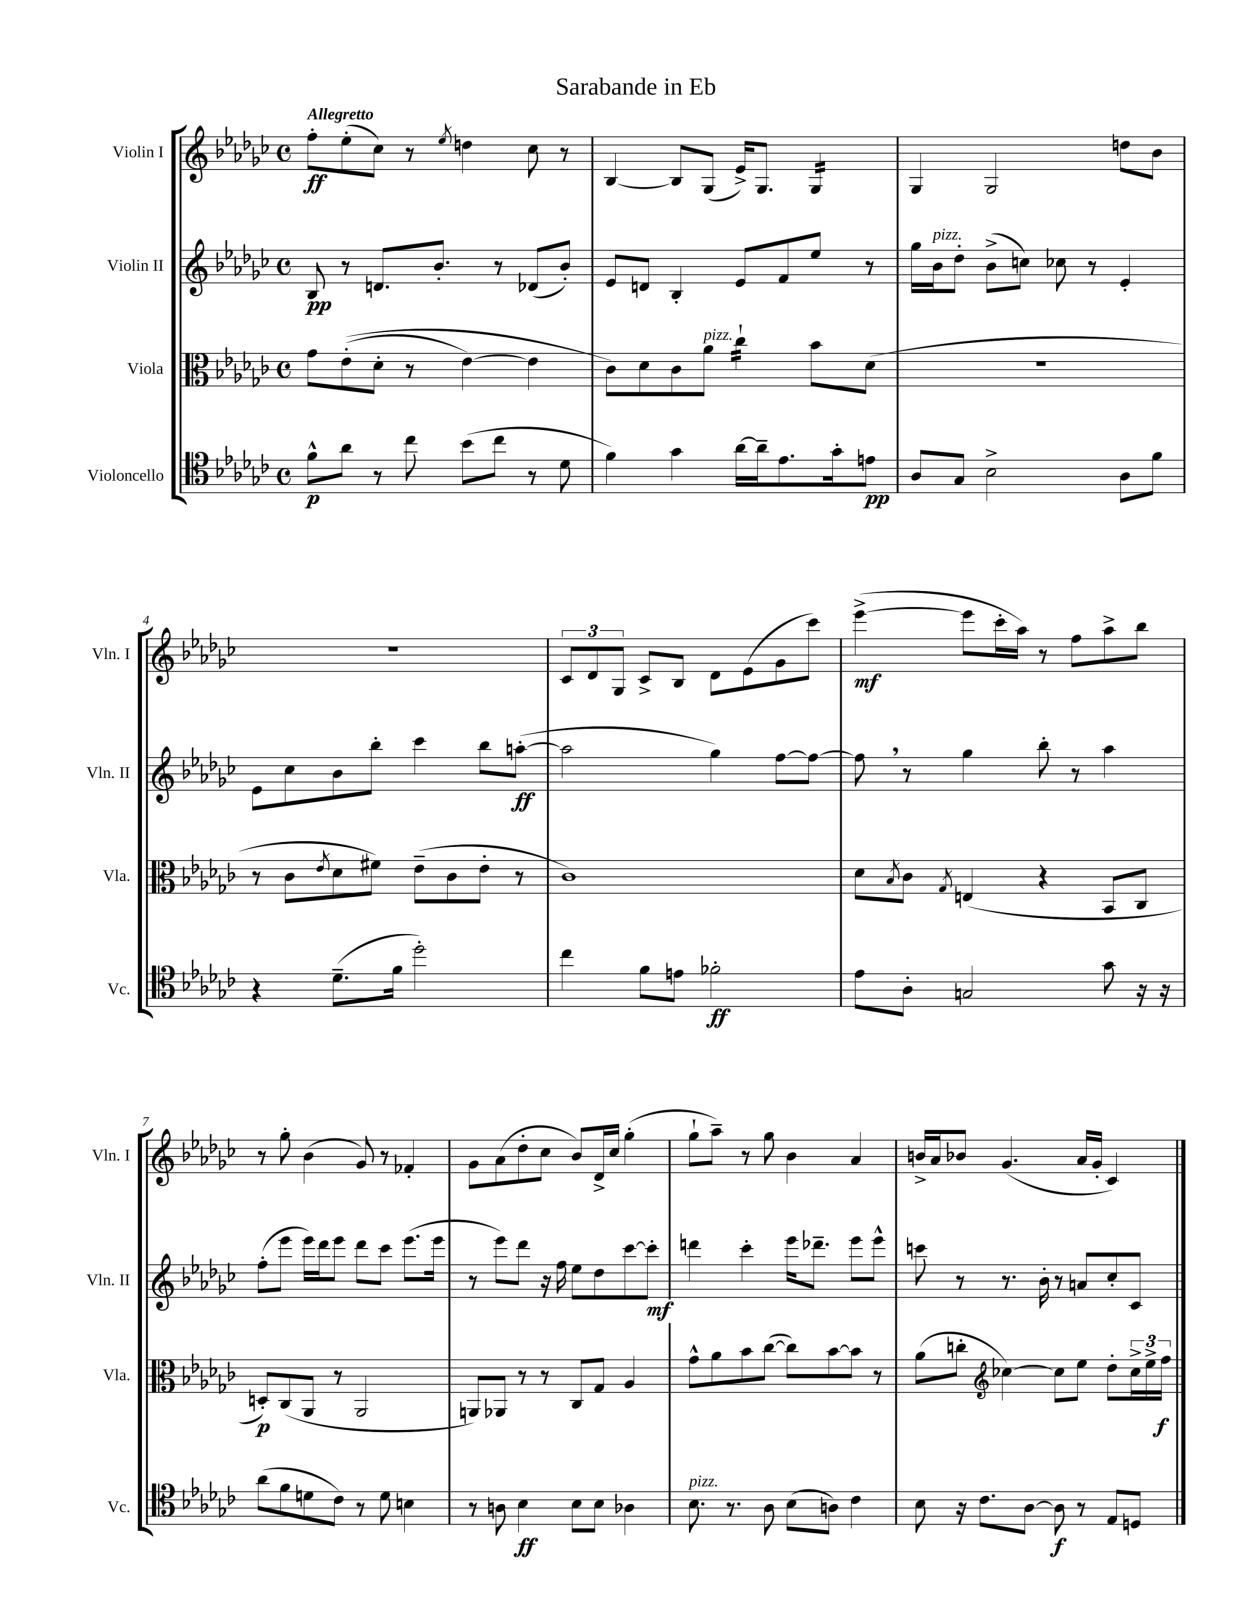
\header { title = "Sarabande in Eb" }
<<
\new StaffGroup <<
\new Staff = "s0" \with { instrumentName = "Violin I" shortInstrumentName = "Vln. I" } {
    \clef treble \key ges \major \defaultTimeSignature \time 4/4 \tempo "Allegretto"
    f''8-.\ff ees''8-.( ces''8) r8 \acciaccatura { ees''8 } d''4 ces''8 r8 |
    bes4~ bes8 ges8( ees'16->) ges8. ges4:16 |
    ges4 ges2 d''8 bes'8 |
    r1 |
    \tuplet 3/2 { ces'8 des'8 ges8 } ces'8-> bes8 des'8 ees'8( ges'8 ces'''8) |
    ees'''4~->\mf( ees'''8 ces'''16-. aes''16) r8 f''8 aes''8-> bes''8 |
    r8 ges''8-. bes'4( ges'8) r8 fes'4-. |
    ges'8 aes'8( des''8-. ces''8 bes'8) des'16-> ces''16 ges''4-.( |
    ges''8-! aes''8--) r8 ges''8 bes'4 aes'4 |
    b'16-> aes'16 bes'8 ges'4.( aes'16 ges'16-. ces'4) \bar "|." |
}
\new Staff = "s1" \with { instrumentName = "Violin II" shortInstrumentName = "Vln. II" } {
    \clef treble \key ges \major \defaultTimeSignature \time 4/4
    bes8\pp r8 d'8. bes'8.-. r8 des'8( bes'8-.) |
    ees'8 d'8 bes4-. ees'8 f'8 ees''8 r8 |
    ges''16 bes'16^\markup { \italic "pizz." } des''8-. bes'8->( c''8) ces''8 r8 ees'4-. |
    ees'8 ces''8 bes'8 bes''8-. ces'''4 bes''8 a''8~-.\ff( |
    a''2 ges''4) f''8~ f''8~ |
    f''8 \breathe r8 ges''4 bes''8-. r8 aes''4 |
    f''8-.( ees'''8 ees'''16) des'''16 ees'''8 des'''8 ces'''8 ees'''8.( ees'''16 |
    r8 ees'''8) des'''8 r16 f''16 ees''8 des''8 ces'''8~ ces'''8-.\mf |
    d'''4 ces'''4-. ees'''16 des'''8.-- ees'''8 ees'''8-^ |
    c'''8 r8 r8. bes'16-. r8 a'8 ces''8-. ces'8 \bar "|." |
}
\new Staff = "s2" \with { instrumentName = "Viola" shortInstrumentName = "Vla." } {
    \clef alto \key ges \major \defaultTimeSignature \time 4/4
    ges'8 ees'8-.(\( des'8-. r8 ees'4~) ees'4 |
    ces'8\) des'8 ces'8 aes'8^\markup { \italic "pizz." } ces''4:16-! bes'8 des'8( |
    r1 |
    r8 ces'8 \acciaccatura { ees'8 } des'8 fis'8) ees'8--( ces'8 ees'8-. r8 |
    ces'1) |
    des'8 \acciaccatura { bes8 } ces'8 \acciaccatura { ges8 } e4( r4 bes,8 ces8 |
    d8-.\p) ces8( aes,8 r8 aes,2 |
    a,8) aes,8 r8 r8 ces8 ges8 aes4 |
    ges'8-^ aes'8 bes'8 ces''8~( ces''8) bes'8~ bes'8 r8 |
    aes'8( c''8-. \clef treble ces''4~) ces''8 ees''8 des''8-. \tuplet 3/2 { ces''16-> ees''16-> f''16\f } \bar "|." |
}
\new Staff = "s3" \with { instrumentName = "Violoncello" shortInstrumentName = "Vc." } {
    \clef tenor \key ges \major \defaultTimeSignature \time 4/4
    f'8-^\p aes'8 r8 ces''8 bes'8( ces''8 r8 des'8 |
    f'4) ges'4 aes'16~ aes'16-- ees'8. ges'16-. e'8\pp |
    aes8 ges8 bes2-> aes8 f'8 |
    r4 des'8.--( f'16 des''2-.) |
    ces''4 f'8 e'8 fes'2-.\ff |
    ees'8 aes8-. g2 ges'8 r16 r16 |
    aes'8( f'8 d'8 ces'8) r8 d'8 b4 |
    r8 a8 bes4\ff bes8 bes8 aes4 |
    bes8.^\markup { \italic "pizz." } r8. aes8 bes8( a8) ces'4 |
    bes8 r16 ces'8. aes8~ aes8\f r8 ees8 d8 \bar "|." |
}
>>
>>
